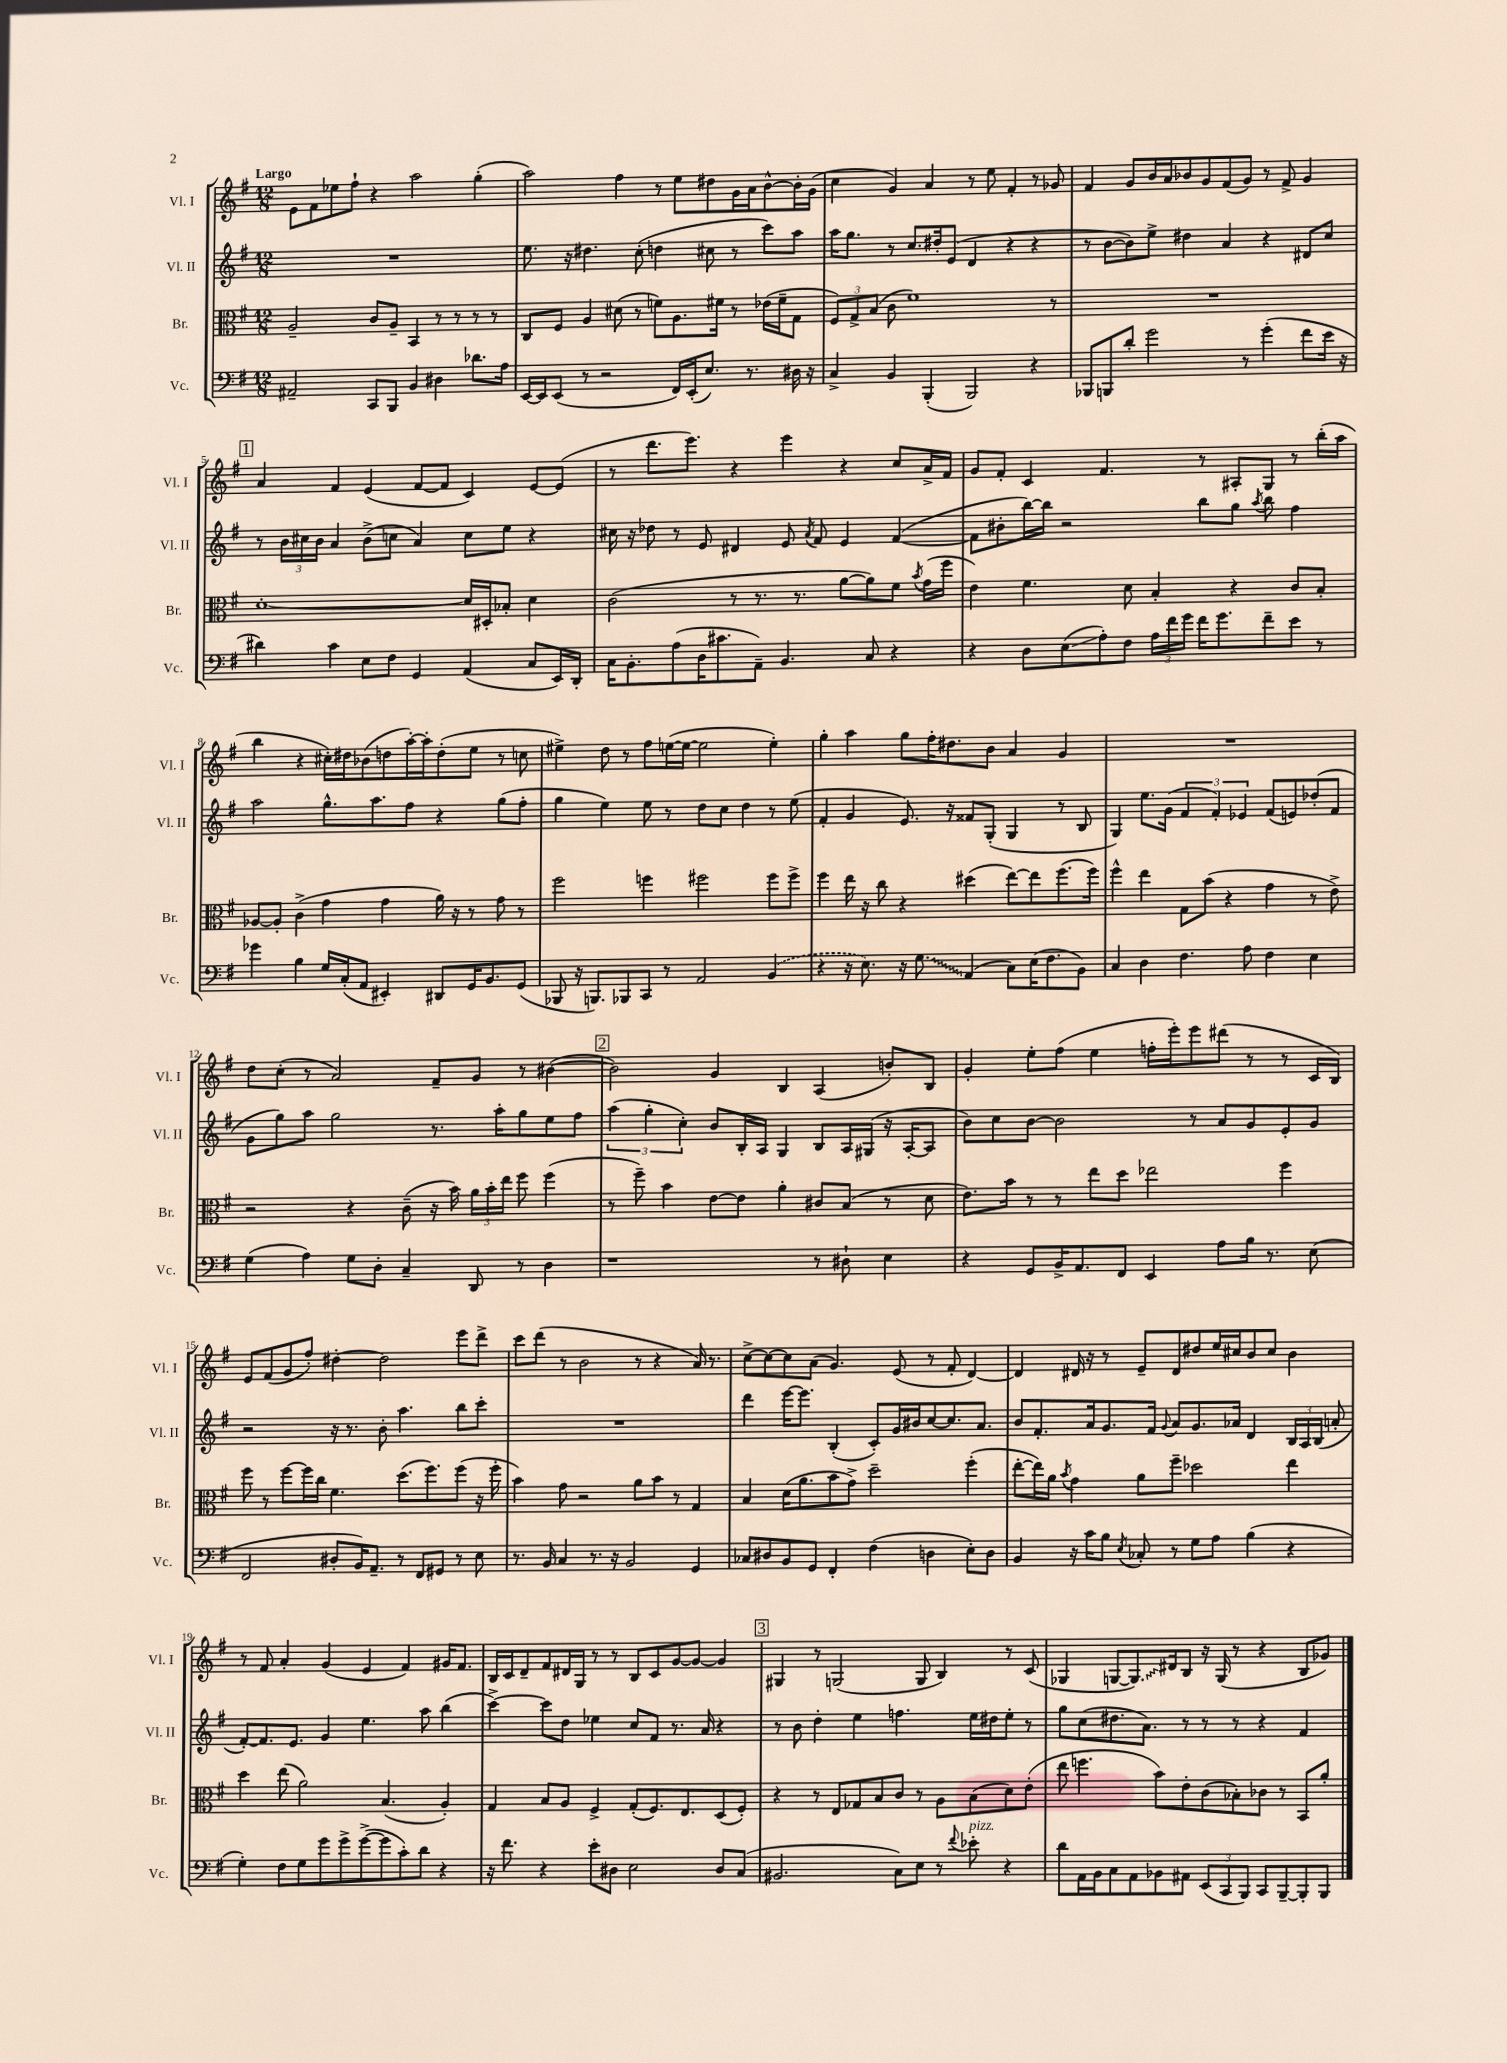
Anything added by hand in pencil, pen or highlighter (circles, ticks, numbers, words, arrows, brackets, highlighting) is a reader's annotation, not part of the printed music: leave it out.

**kern	**kern	**kern	**kern
*staff4	*staff3	*staff2	*staff1
*clefF4	*clefC3	*clefG2	*clefG2
*k[f#]	*k[f#]	*k[f#]	*k[f#]
*M12/8	*M12/8	*M12/8	*M12/8
2AA#~	2A~	1.r	8e
.	.	.	8f#
.	.	.	8ee-
.	.	.	8ff#`
8CC	8c	.	4r
8BBB	8A~	.	.
4BB	4BB	.	2aa
4D#	8r	.	.
.	8r	.	.
8.d-	8r	.	(4gg'
.	8r	.	.
16A	.	.	.
=	=	=	=
[16EE	8C	8.ee	2aa)
16EE]	.	.	.
(8EE	8F#	.	.
.	.	16r	.
8r	4A	4.dd#	.
2r	.	.	.
.	(8d#	.	4ff#
.	8r	(8cc'	.
.	8f)	4dd	8r
16FF#)	8.A	.	8ee
(16EE'	.	.	.
8.E)	.	8cc#	8dd#
.	16f#	.	.
.	8r	8r	16g
8.r	.	.	16a
.	(16e-	8ccc)	[8b^^
.	16f#~	.	.
16D#	8G	8aa	16b']
16r	.	.	(16g
=	=	=	=
4C^	12F#)	16aa	4cc
.	.	8.gg	.
.	12G^	.	.
.	(12B	.	.
4BB	8c	8r	4g)
.	1f#)	8.cc	.
(4BBB'	.	.	4a
.	.	16dd#'	.
.	.	(8e	.
2BBB)	.	4d	8r
.	.	.	8ee
.	.	4r	4f#'
4r	.	4r	8r
.	8r	.	8g-
=	=	=	=
8BBB-	1.r	8r	4f#
8BBB	.	[8b	.
8d'	.	8b])	8g
2g	.	8ee^	16b
.	.	.	16a
.	.	4dd#	8b-
.	.	.	8g
.	.	4a	(8f#
8r	.	.	8g)
(4g'	.	4r	8r
.	.	.	8f#^
8f#	.	8d#	4g
16e	.	8cc	.
16r	.	.	.
=	=	=	=
4d#)	[1d'	8r	4a
.	.	24b	.
.	.	24cc#	.
.	.	24b	.
4c	.	4a	4f#
8E	.	(8b^	(4e
8F#	.	8cc	.
4GG	.	4a)	[8f#
.	.	.	8f#]
(4AA	16d]	8cc	4c)
.	16D#'	.	.
.	8B-'	8ee	.
8C	4d	4r	[8e
16EE)	.	.	(8e]
16DD'	.	.	.
=	=	=	=
16C	(2c	16cc#	8r
8.BB'	.	16r	.
.	.	8dd-	8.ddd
(8A	.	8r	.
.	.	.	8.eee)
16D	.	8e	.
8.c#	.	.	.
.	8r	4d#	4r
8AA~)	8.r	.	.
4.BB	.	8e	4eee
.	8.r	.	.
.	.	8qa	.
.	.	8f#	.
.	[8a	4e	4r
8C	8a])	.	.
4r	8f#	([4f#	8cc
.	8qb	.	.
.	(16g	.	16a^
.	16ff#	.	16f#
=	=	=	=
4r	4e)	8f#]	8g
.	.	8b#'	8f#'
8D	4.f#	[16bb)	4c
.	.	16bb]	.
(8E	.	2r	.
8A')	.	.	4.f#
8F#	8d	.	.
24A	4B'	.	.
24f#	.	.	.
24g	.	.	.
16f#	.	8bb	8r
8.g	.	.	.
.	4r	8gg	8A#'
.	.	8qaa	.
8f#~	.	8bb	8G
8e	8c	4ff#	8r
8r	8B'	.	(16bb'
.	.	.	16aa
=	=	=	=
4g-	[8A-	2aa	4bb
.	8A-']	.	.
4B	(4c^	.	4r
16G	4g	8.gg^^	16cc#')
(16C'	.	.	16dd#
8AA	.	.	(8b-
.	.	8.aa	.
4EE#')	4g	.	8dd
.	.	8ff#	[16aa')
.	.	.	16aa']
8DD#	16a)	4r	(8dd'
.	16r	.	.
16GG	8r	.	8ee
8.BB	.	.	.
.	8g	(8gg	8r
(8GG	8r	8ff#'	8cc
=	=	=	=
8BBB-	2ff#	4gg	4ee#^)
16r	.	.	.
8.BBB)	.	.	.
.	.	4ee)	8dd
8BBB-	.	.	8r
8CC	4ff	8ee	8ff#
8r	.	8r	([16ee
.	.	.	16ee_
2AA	2ff#	8dd	2ee]
.	.	8cc	.
.	.	4dd	.
(4BB	8ff#	8r	4ee')
.	8ff#^	(8ee	.
=	=	=	=
4r	4ff#	4f#'	4gg'
16r	16ee	4g	4aa
8.E)	16r	.	.
.	8cc	.	.
16r	4r	8.e)	8gg
8.G	.	.	.
.	.	.	16ff#'
.	.	16r	8.dd#
(4AA	(4dd#	8f##	.
.	.	(8G'	8b
8C)	[8ee)	4G	4a
(16E	8ee]	.	.
8.F#	.	.	.
.	(8.ff#	8r	4g
8BB)	.	8B	.
.	16ff#)	.	.
=	=	=	=
4C	4ff#^^	4G)	1.r
4D	4ee	8.ee	.
.	.	(16g	.
4.F#	8G	6f#	.
.	(8b	.	.
.	.	6f#')	.
.	4r	.	.
.	.	6e-	.
8A	.	.	.
4F#	4g	(8f#	.
.	.	8e)	.
4E	8r	(8dd-'	.
.	8e^)	8f#	.
=	=	=	=
(4G	2r	8g	8dd
.	.	8gg)	(8cc'
4A)	.	8aa	8r
.	.	2gg	2a)
8G	4r	.	.
8D'	.	.	.
4C~	(8c~	.	.
.	16r	8.r	8f#~
.	16b)	.	.
8DD	24a	.	8g
.	24b'	.	.
.	.	16aa'	.
.	24ee	.	.
8r	8ff#	8gg	8r
4D	(4ff#	8ee	([4b#
.	.	8ff#	.
=	=	=	=
1r	8r	(6aa	2b#])
.	8ff#~)	.	.
.	.	6gg'	.
.	4b	.	.
.	.	6cc')	.
.	[8e	8b	4g
.	8e]	16B'	.
.	.	16A	.
.	4a'	4G	4B
8r	8c#	8B	(4A
8D#`	(8B	16A	.
.	.	(16G#	.
4E	8r	16r	8b')
.	.	[16A'	.
.	8d	8A]	8B
=	=	=	=
4r	8.e)	8b)	4g'
.	.	8cc	.
.	16b	.	.
8GG	8r	[8b	8ee'
16BB^	8r	2b]	(8ff#
8.AA	.	.	.
.	8ee	.	4ee
8FF#	8dd	.	.
4EE	2ee-	.	16ff'
.	.	.	16eee')
.	.	8r	8eee
8A	.	8a	(8ddd#
16B	.	8g	8r
8.r	.	.	.
.	4ff#	8e'	8r
(8E	.	8g	16c
.	.	.	16B)
=	=	=	=
2FF#	8ff#	2r	8e
.	8r	.	(8f#
.	[8ff#	.	8g
.	16ff#]	.	8ff#')
.	16cc	.	.
8D#'	4.f#	16r	[4dd#'
.	.	8.r	.
16BB)	.	.	.
8.AA~	.	.	.
.	.	8b'	2dd#]
8r	(8.dd	4.aa	.
8FF#	.	.	.
.	8.ff#)	.	.
8GG#	.	.	.
8r	(8ff#	8bb	8eee
8E	16r	8ccc'	8ddd^
.	16ff#'	.	.
=	=	=	=
8.r	4b)	1.r	8ccc
.	.	.	(8ddd
16BB	.	.	.
4C	8g	.	8r
.	2r	.	2b
8.r	.	.	.
16r	.	.	.
2BB	.	.	.
.	8a	.	8r
.	8b	.	4r
.	8r	.	.
4GG	4G	.	16a)
.	.	.	8.r
=	=	=	=
8C-	4B	4ddd	[8cc^
8D#	.	.	8cc_
8BB	(16d	[16eee	8cc]
.	8.a	8.eee]	.
8GG	.	.	(8a
4FF#'	8b	(4B'	4.g)
.	8g^)	.	.
(4F#	2dd~	8c')	.
.	.	16g	(8e
.	.	16b#	.
4D	.	[8cc	8r
.	.	8.cc]	8f#'
8E')	(4ff#'	.	[4d)
.	.	8.a	.
8D	.	.	.
=	=	=	=
4BB	[8ee'	8b	4d]
.	16ee])	8.f#'	.
.	16a	.	.
.	8qb	.	.
16r	4g	.	16d#
16c	.	16a	16r
8B	.	8.g	8r
8qE	.	.	.
8C-'	8a	.	8e~
.	.	16f#	.
.	.	8qqg	.
8r	8ff#~	8a	8d#
8G	2dd-	8.g	8dd#
8A	.	.	16ee
.	.	16a-	16cc#
(4B	.	4d	8b
.	.	.	8cc#
4r	4ee	24B	4b
.	.	24A	.
.	.	(24B	.
.	.	8a'	.
=	=	=	=
4G')	4dd	[8f#')	8r
.	.	8.f#]	8f#
8F#	(8ee	.	4a'
.	.	8.e	.
8G	2a)	.	.
8g	.	4g	(4g
8g^	.	.	.
([8g^	.	4.ee	4e
8g]	(4.B	.	.
8c')	.	.	4f#)
8d	.	8aa	.
4r	4A')	(4bb	16g#
.	.	.	8.f#
=	=	=	=
16r	4G	[4ccc^)	16B
8.f#	.	.	16c
.	.	.	8d~
4r	8B	8ccc]	8f#
.	8A	8dd	16d#
.	.	.	16G
8e'	4F#^	4ee-	8r
8D#	.	.	8r
2E	(8G'	8cc	8B
.	8.F#)	8f#	8c
.	.	8.r	[8g
.	8.E	.	.
.	.	.	8g_
.	.	16a	.
8D#	(8D	4r	4g]
(8C	8F#')	.	.
=	=	=	=
2.BB#	4r	8r	4G#
.	.	8b	.
.	8r	4dd'	8r
.	8E	.	(2G
.	8G-	4ee	.
.	8B	.	.
8C)	8c	4.ff	.
8E	8r	.	8G
8r	8A	.	4B)
8qqf#	.	.	.
8e-'	(8B	16ee	.
.	.	16dd#	.
4r	8d)	8ee'	8r
.	(8e'	8r	(8c
=	=	=	=
8d	8ee	8gg	4G-
16AA	4.ff	(8cc	.
16BB	.	.	.
8C	.	8.dd#	[8G
8AA	.	.	8.G])
.	.	8.a)	.
8BB-	8b)	.	.
.	.	.	16d#
8AA#	8e'	8r	8B
(12EE	(8c	8r	16r
.	.	.	(16G
12CC	.	.	.
.	8B-')	8r	8r
12BBB)	.	.	.
8CC	8c-	4r	4r
[8BBB~	8r	.	.
8BBB']	8BB	4f#	8B
8BBB	8a'	.	8g-)
==	==	==	==
*-	*-	*-	*-
